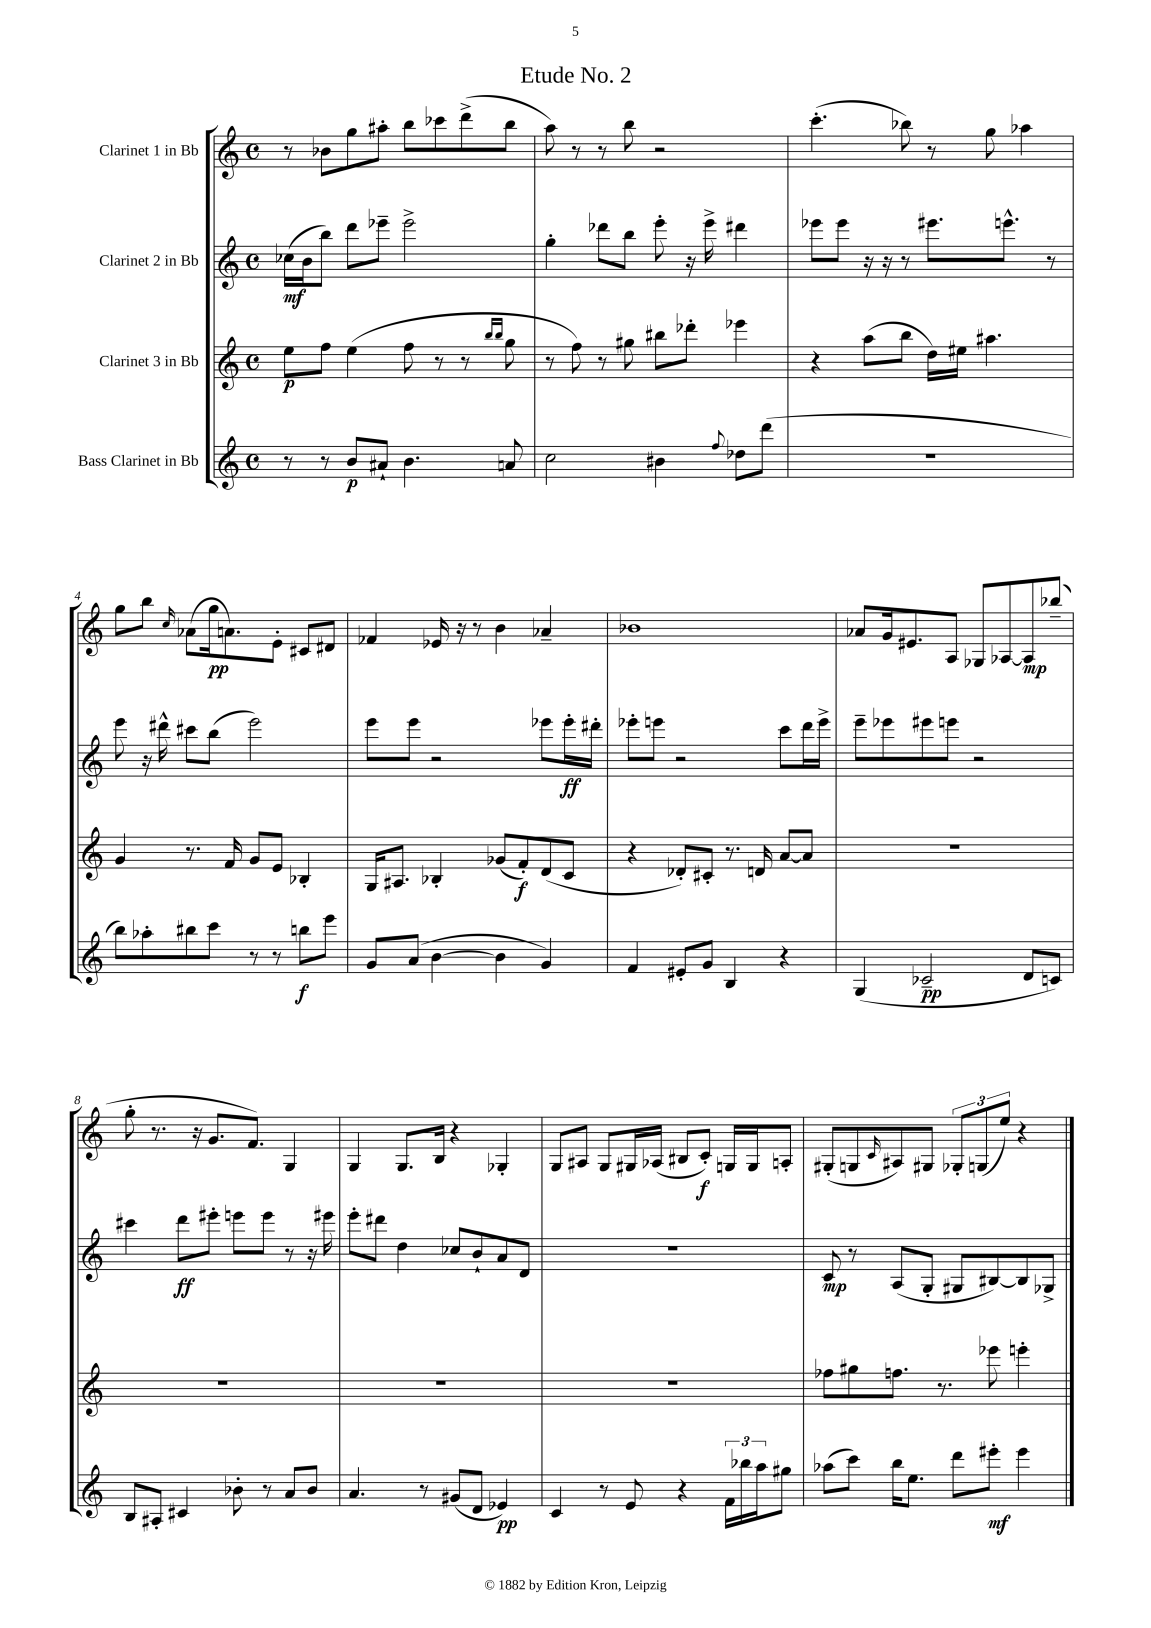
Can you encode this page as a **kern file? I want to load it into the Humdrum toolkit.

**kern	**dynam	**kern	**dynam	**kern	**dynam	**kern	**dynam
*part4	*part4	*part3	*part3	*part2	*part2	*part1	*part1
*staff4	*staff4	*staff3	*staff3	*staff2	*staff2	*staff1	*staff1
*I"Bass Clarinet in Bb	*	*I"Clarinet 3 in Bb	*	*I"Clarinet 2 in Bb	*	*I"Clarinet 1 in Bb	*
*clefG2	*	*clefG2	*	*clefG2	*	*clefG2	*
*k[]	*	*k[]	*	*k[]	*	*k[]	*
*M4/4	*	*M4/4	*	*M4/4	*	*M4/4	*
*met(c)	*	*met(c)	*	*met(c)	*	*met(c)	*
=1	=1	=1	=1	=1	=1	=1	=1
8r	.	8ee\L	p	(16cc-X\LL	mf	8r	.
.	.	.	.	16b\J	.	.	.
8r	.	8ff\J	.	8bb\J)	.	8b-X\L	.
8b/L	p	(4ee\	.	8ddd\L	.	8gg\	.
8a#X`/J	.	.	.	8eee-X~\J	.	8aa#X'\J	.
4.b\	.	8ff\	.	2eee-^\	.	8bb\L	.
.	.	8r	.	.	.	8ccc-X\	.
.	.	8r	.	.	.	(8ddd^\	.
.	.	16qqbb/LL	.	.	.	.	.
.	.	16qqbb/JJ	.	.	.	.	.
8an/	.	8gg\	.	.	.	8bb\J	.
=2	=2	=2	=2	=2	=2	=2	=2
2cc\	.	8r	.	4gg'\	.	8aa\)	.
.	.	8ff\)	.	.	.	8r	.
.	.	8r	.	8ddd-X\L	.	8r	.
.	.	8gg#X\	.	8bb\J	.	8bb\	.
4b#X\	.	8bb#X\L	.	8eee'\	.	2r	.
.	.	8ddd-X'\J	.	16r	.	.	.
.	.	.	.	16eee^\	.	.	.
8qqff/	.	.	.	.	.	.	.
8dd-X\L	.	4eee-X\	.	4ddd#X\	.	.	.
(8ddd\J	.	.	.	.	.	.	.
=3	=3	=3	=3	=3	=3	=3	=3
1r	.	4r	.	8eee-X\L	.	(4.ccc'\	.
.	.	.	.	8eee-\J	.	.	.
.	.	(8aa\L	.	16r	.	.	.
.	.	.	.	16r	.	.	.
.	.	8bb\J	.	8r	.	8bb-X\)	.
.	.	16dd\LL)	.	8.eee#X\L	.	8r	.
.	.	16ee#X\JJ	.	.	.	.	.
.	.	4.aa#X\	.	.	.	8gg\	.
.	.	.	.	8.eeen^^\J	.	.	.
.	.	.	.	.	.	4aa-X\	.
.	.	.	.	8r	.	.	.
!!LO:LB:g=z
=4	=4	=4	=4	=4	=4	=4	=4
8bb\L)	.	4g/	.	8eee\	.	8gg\L	.
8aa-X'\	.	.	.	16r	.	8bb\J	.
.	.	.	.	16ddd#X^^\	.	.	.
.	.	.	.	.	.	16qqcc/	.
8bb#X\	.	8.r	.	8ccc#X\L	.	(8a-X\L	.
8ccc\J	.	.	.	(8bb\J	.	16gg\k	pp
.	.	16f/	.	.	.	8.an\)	.
8r	.	8g/L	.	2eee\)	.	.	.
8r	.	8e/J	.	.	.	8e'\J	.
8bbn\L	f	4B-X'/	.	.	.	8c#X/L	.
8eee\J	.	.	.	.	.	8d#X/J	.
=5	=5	=5	=5	=5	=5	=5	=5
8g/L	.	16G/KL	.	8eee\L	.	4f-X/	.
.	.	8.A#X/J	.	.	.	.	.
(8a/J	.	.	.	8eee\J	.	.	.
[4b\	.	4B-X'/	.	2r	.	16e-X/	.
.	.	.	.	.	.	16r	.
.	.	.	.	.	.	8r	.
4b\]	.	(8g-X/L	.	.	.	4b\	.
.	.	8f'/)	f	.	.	.	.
4g/)	.	(8d/	.	8eee-X\L	.	4a-X~/	.
.	.	8c/J	.	16eee-'\L	ff	.	.
.	.	.	.	16ddd#X'\JJ	.	.	.
=6	=6	=6	=6	=6	=6	=6	=6
4f/	.	4r	.	8eee-X'\L	.	1b-X	.
.	.	.	.	8eeen\J	.	.	.
8e#X'/L	.	8d-X'/L)	.	2r	.	.	.
8g/J	.	8c#X'/J	.	.	.	.	.
4B/	.	8.r	.	.	.	.	.
.	.	16dn/	.	.	.	.	.
4r	.	[8a/L	.	8ccc\L	.	.	.
.	.	8a/J]	.	16ddd\L	.	.	.
.	.	.	.	16eee^\JJ	.	.	.
=7	=7	=7	=7	=7	=7	=7	=7
(4G/	.	1r	.	8eee~\L	.	8a-X/L	.
.	.	.	.	8eee-X\	.	16g/k	.
.	.	.	.	.	.	8.e#X/	.
2c-X~/	pp	.	.	8eee#X\	.	.	.
.	.	.	.	8eeen\J	.	8A/J	.
.	.	.	.	2r	.	8G-X/L	.
.	.	.	.	.	.	[8A-X/	.
8d/L	.	.	.	.	.	8A-/]	mp
8cn/J)	.	.	.	.	.	(8bb-X~/J	.
!!LO:LB:g=z
=8	=8	=8	=8	=8	=8	=8	=8
8B/L	.	1r	.	4ccc#X\	.	8gg'\	.
8A#X'/J	.	.	.	.	.	8.r	.
4c#X/	.	.	.	8ddd\L	ff	.	.
.	.	.	.	.	.	16r	.
.	.	.	.	8eee#X'\J	.	8.g/L	.
8b-X'\	.	.	.	8eeen\L	.	.	.
.	.	.	.	.	.	8.f/J)	.
8r	.	.	.	8eee\J	.	.	.
8a/L	.	.	.	8r	.	4G/	.
8b-/J	.	.	.	16r	.	.	.
.	.	.	.	16eee#X\	.	.	.
=9	=9	=9	=9	=9	=9	=9	=9
4.a/	.	1r	.	8eee'\L	.	4G/	.
.	.	.	.	8ddd#X\J	.	.	.
.	.	.	.	4dd\	.	8.G/L	.
8r	.	.	.	.	.	.	.
.	.	.	.	.	.	16B/Jk	.
(8g#X/L	.	.	.	8cc-X/L	.	4r	.
8d/J	.	.	.	8b`/	.	.	.
4e-X/)	pp	.	.	8a/	.	4G-X'/	.
.	.	.	.	8d/J	.	.	.
=10	=10	=10	=10	=10	=10	=10	=10
4c/	.	1r	.	1r	.	8G/L	.
.	.	.	.	.	.	8A#X/J	.
8r	.	.	.	.	.	8G/L	.
8e/	.	.	.	.	.	16G#X/L	.
.	.	.	.	.	.	(16A-X/JJ	.
4r	.	.	.	.	.	8B#X/L	.
.	.	.	.	.	.	8c'/J)	f
24f\LL	.	.	.	.	.	16Gn/LL	.
24bb-X\	.	.	.	.	.	.	.
.	.	.	.	.	.	16G/J	.
24aa\J	.	.	.	.	.	.	.
8gg#X\J	.	.	.	.	.	8An'/J	.
=11	=11	=11	=11	=11	=11	=11	=11
(8aa-X\L	.	8ff-X\L	.	8c/	mp	(8G#X'/L	.
8ccc\J)	.	8gg#X\	.	8r	.	8Gn/	.
.	.	.	.	.	.	16qqc/	.
16bb\KL	.	8.ffn\J	.	(8A/L	.	8A#X/)	.
8.ee\J	.	.	.	.	.	.	.
.	.	.	.	8G'/J	.	8G#X/J	.
.	.	8.r	.	.	.	.	.
8ddd\L	.	.	.	8G#X/L	.	12G-X'/L	.
.	.	.	.	.	.	(12Gn/	.
8eee#X'\J	mf	8eee-X\	.	[8B#X/)	.	.	.
.	.	.	.	.	.	12ee/J)	.
4eee#\	.	4eeen'\	.	8B#/]	.	4r	.
.	.	.	.	8G-X^/J	.	.	.
==	==	==	==	==	==	==	==
*-	*-	*-	*-	*-	*-	*-	*-
